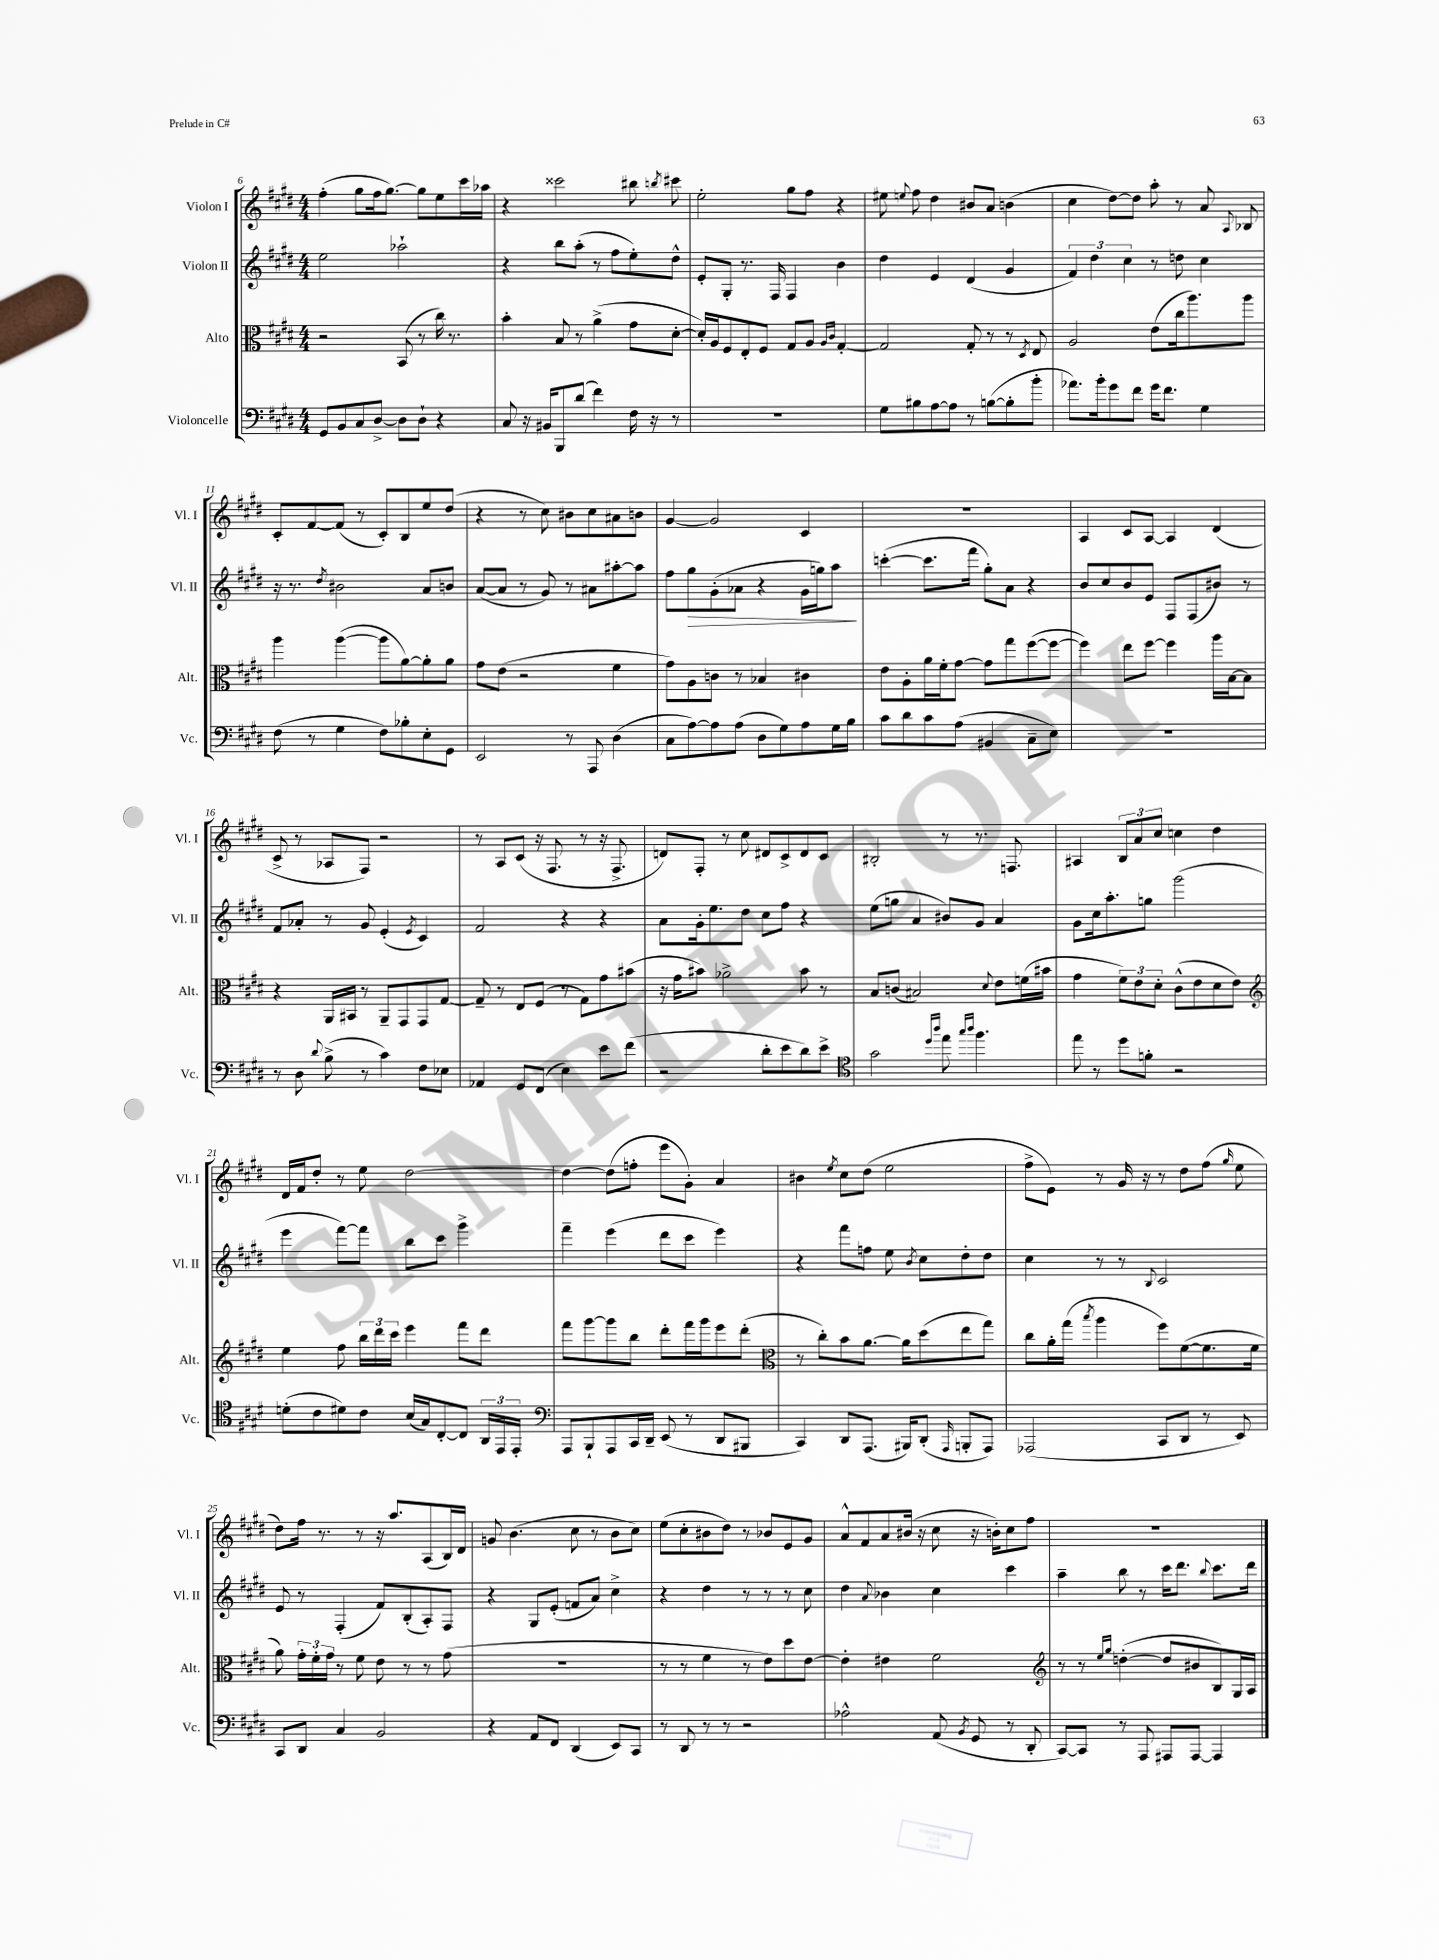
<<
\new StaffGroup <<
\new Staff = "s0" \with { instrumentName = "Violon I" shortInstrumentName = "Vl. I" } {
    \clef treble \key e \major \numericTimeSignature \time 4/4
    \autoBeamOff fis''4-.( gis''8[ fis''16 gis''8.]~) gis''8[ e''8 cis'''16 aes''16] |
    r4 cisis'''2 bis''8 \acciaccatura { b''8 } cis'''8 |
    e''2-. gis''8[ fis''8] r4 |
    eis''8 \appoggiatura { e''8 } fis''8 dis''4 bis'8[ a'8] b'4( |
    cis''4 dis''8[~) dis''8] a''8-. r8 a'8 \appoggiatura { a8 } bes8 |
    cis'8[-. fis'8~ fis'8]( r8 cis'8[-.) b8 e''8 dis''8]( |
    r4 r8 cis''8) bis'8[ cis''8 ais'8 b'8] |
    gis'4~ gis'2 cis'4 |
    R1 |
    a4 cis'8[ a8]~ a4 dis'4( |
    cis'8-> r8 aes8[ fis8]) r2 |
    r8 a8[ cis'8]( r16 fis8. r8 r16 fis8.-> |
    d'8[) fis8]-. r8 cis''8 dis'8[ cis'8-> dis'8 cis'8] |
    bis2-. r8 r8. f8. |
    ais4 \tuplet 3/2 { b8[ a'8 cis''8] } c''4 dis''4 |
    dis'16[ fis'16 dis''8]-. r8 e''8 dis''2~ |
    dis''4~ dis''8[( f''8]-. e'''8[ gis'8]-.) a'4 |
    bis'4 \acciaccatura { e''8 } cis''8[ dis''8]( e''2 |
    fis''8[-> e'8]) r8 gis'16 r16 r8 dis''8[ fis''8]( \grace { gis''16 } e''8 |
    dis''8[) fis''16] r8. r8 r16 a''8.[ a8( b16) dis'16] |
    g'8 b'4.( cis''8 r8 b'8[ cis''8]) |
    e''8[( cis''8-. bis'8 dis''8]) r8 bes'8[ e'8 gis'8] |
    a'8[-^ fis'8 a'8 bis'16]( r16 cis''8 r16 b'16[-.) cis''8 fis''8] |
    R1 \bar "|." |
}
\new Staff = "s1" \with { instrumentName = "Violon II" shortInstrumentName = "Vl. II" } {
    \clef treble \key e \major \numericTimeSignature \time 4/4
    \autoBeamOff e''2 aes''2-! |
    r4 b''8[ a''8]-.( r8 fis''8[ e''8-.) dis''8]-^ |
    e'8[-. gis8]-. r8. fis16 fis4 b'4 |
    dis''4 e'4 dis'4( gis'4 |
    \tuplet 3/2 { fis'4) dis''4 cis''4 } r8 d''8 cis''4 |
    r16 r8. \acciaccatura { dis''8 } bis'2 a'8[ b'8] |
    a'8[~( a'8] r8 gis'8) r8 ais'8[ ais''8~-. ais''8] |
    fis''8[ gis''8\> gis'8-.( aes'8] r4 gis'16[ g''16) a''8]\! |
    c'''4~-.( c'''8.[ fis'''16] gis''8[-.) a'8] r4 |
    b'8[ cis''8 b'8 e'8] fis8[ fis8( bis'8]) r8 |
    fis'8[ aes'8]-. r8 gis'8 e'4-.( \acciaccatura { e'8 } cis'4) |
    fis'2 r4 r4 |
    a'8[ gis'16-. e''8. dis''8] cis''8[ fis''8] r4 |
    e''8[( g''8] a'4 bis'8[) gis'8] a'4 |
    gis'8[ cis''16 a''8.-. g''8] gis'''2( |
    e'''4 fis'''8[~) fis'''8] b''8[ cis'''8] gis'''4-> |
    fis'''4-- e'''4( dis'''8[ cis'''8] e'''4) |
    r4 fis'''8[ f''8] e''8 \acciaccatura { b'8 } cis''8[ dis''8-. dis''8] |
    cis''4 r8 r8 \appoggiatura { b8 } cis'2 |
    e'8 r8 fis4-.( fis'8[) b8-.( a8-.) fis8] |
    r4 gis8[ e'8]-.( f'8[ a'8]) cis''4-> |
    r4 dis''4 r8 r8 r8 cis''8 |
    dis''4 \appoggiatura { a'8 } bes'4 cis''4 cis'''4 |
    a''4-- b''8 r8 cis'''16[ dis'''8.] \appoggiatura { b''8 } cis'''8.[ dis'''16] \bar "|." |
}
\new Staff = "s2" \with { instrumentName = "Alto" shortInstrumentName = "Alt." } {
    \clef alto \key e \major \numericTimeSignature \time 4/4
    \autoBeamOff r2 b,8( r8 cis''16) r8. |
    b'4-. b8 r8 a'4->( gis'8[ dis'8]~-. |
    dis'16[-.) a16 fis8 e8-. fis8] gis8[ a8] \grace { a16[ cis'16] } gis4~-. |
    gis2 gis8-. r8 r8 \acciaccatura { dis8 } e8 |
    a2 e'8[( cis''16 a''8.) a''8] |
    a''4 a''4~( a''8[ a'8~) a'8-. a'8] |
    gis'8[ e'8]( r2 fis'4 |
    gis'8[) a8 c'8] r8 bes4 cis'4 |
    e'8[ a8-. a'16 fis'16-. gis'8]~ gis'8[ gis''8 fis''8~( fis''8]~ |
    fis''4) e''8[ fis''8]~ fis''4 a''16[ b16~ b8] |
    r4 a,16[ bis,16] r8 a,8[-- gis,8 gis,8 gis8]~ |
    gis8-- r8 e8[ fis8]( r8 gis8[) gis'8 bis'8]( |
    r16 gis'16[ bis'8]) aes'2-> bis'8 r8 |
    b8[ c'8]( bis2) \appoggiatura { dis'8 } e'8[ f'16( bis'16] |
    gis'4 \tuplet 3/2 { fis'8[) e'8 dis'8]-. } cis'8[-^( e'8 dis'8 e'8]) |
    \clef treble e''4 fis''8 \tuplet 3/2 { b''16[ dis'''16 cis'''16] } e'''4 fis'''8[ dis'''8] |
    fis'''8[ gis'''8~ gis'''8 b''8] dis'''8[-. fis'''16 gis'''16 e'''8 dis'''8]-.( |
    \clef alto r8 cis''8[-.) b'8 a'8.]~ a'16[ dis''8( e''8 gis''8]) |
    cis''8[ a'16-. gis''16]( \acciaccatura { b''8 } a''4 fis''8[) fis'8~( fis'8. fis'16] |
    a'8) \tuplet 3/2 { gis'16[-. fis'16-. gis'16] } r8 fis'8 e'8 r8 r8 gis'8( |
    R1 |
    r8 r8 fis'4 r8 e'8[) dis''8 e'8]~ |
    e'4-. eis'4 fis'2 |
    \clef treble r8 r8 \grace { e''16[ gis''16] } d''4~-.( d''8[ bis'8 b8) gis16 a16] \bar "|." |
}
\new Staff = "s3" \with { instrumentName = "Violoncelle" shortInstrumentName = "Vc." } {
    \clef bass \key e \major \numericTimeSignature \time 4/4
    \autoBeamOff gis,8[ b,8 cis8 dis8]~-> dis8[ dis8]-! r4 |
    cis8 r16 bis,16[ b,,8 dis'8]( fis'4) fis16 r16 r8 |
    R1 |
    gis8[ bis8 a8~ a8] r8 b8[~( b8-. b'8]-. |
    aes'8.[) b'16-. gis'8 fis'8] gis'16[ fis'8.] gis4 |
    fis8( r8 gis4 fis8[) bes8-. e8-. gis,8] |
    e,2 r8 a,,8 dis4( |
    cis8[ a8~) a8 a8]( dis8[ gis8) a8 gis16 b16] |
    cis'8[ dis'8 cis'8 a8]( bis,4 cis8[-- e8]) |
    R1 |
    r8 dis8 \appoggiatura { dis'8 } b8->( r8 cis'4) fis8[ ees8] |
    aes,4 gis,8[ fis,8]( e4) e'8[ fis'8]( |
    r2 dis'8[-. e'8 dis'8) e'8]-> |
    \clef tenor gis'2 \grace { dis''16[ a''16] } e''8 \grace { gis''16[ a''16] } fis''4. |
    e''8 r8 dis''8[ f'8]-. r2 |
    d'8[-.( cis'8 dis'8) cis'8] b16[( gis16) cis8~-. cis8] \tuplet 3/2 { a,16[ e,16 e,16]-. } |
    \clef bass a,,8[ b,,8-! a,,8 cis,16 dis,16]-- e,8( r8 dis,8[ bis,,8] |
    cis,4) dis,8[ a,,8.]( bis,,16[) dis,8]-.( \grace { a,,16 } b,,8[-. a,,8]) |
    aes,,2( cis,8[ dis,8] r8 e,8) |
    cis,8[ dis,8] cis4 b,2 |
    r4 a,8[ fis,8] dis,4( e,8[) cis,8] |
    r8 dis,8 r8 r8 r2 |
    aes2-^ a,8( \acciaccatura { b,8 } gis,8 r8 dis,8-. |
    cis,8[~) cis,8] r8 a,,8 ais,,8[ ais,,8]~ ais,,4 \bar "|." |
}
>>
>>
\layout { \context { \Score currentBarNumber = #6 } }
